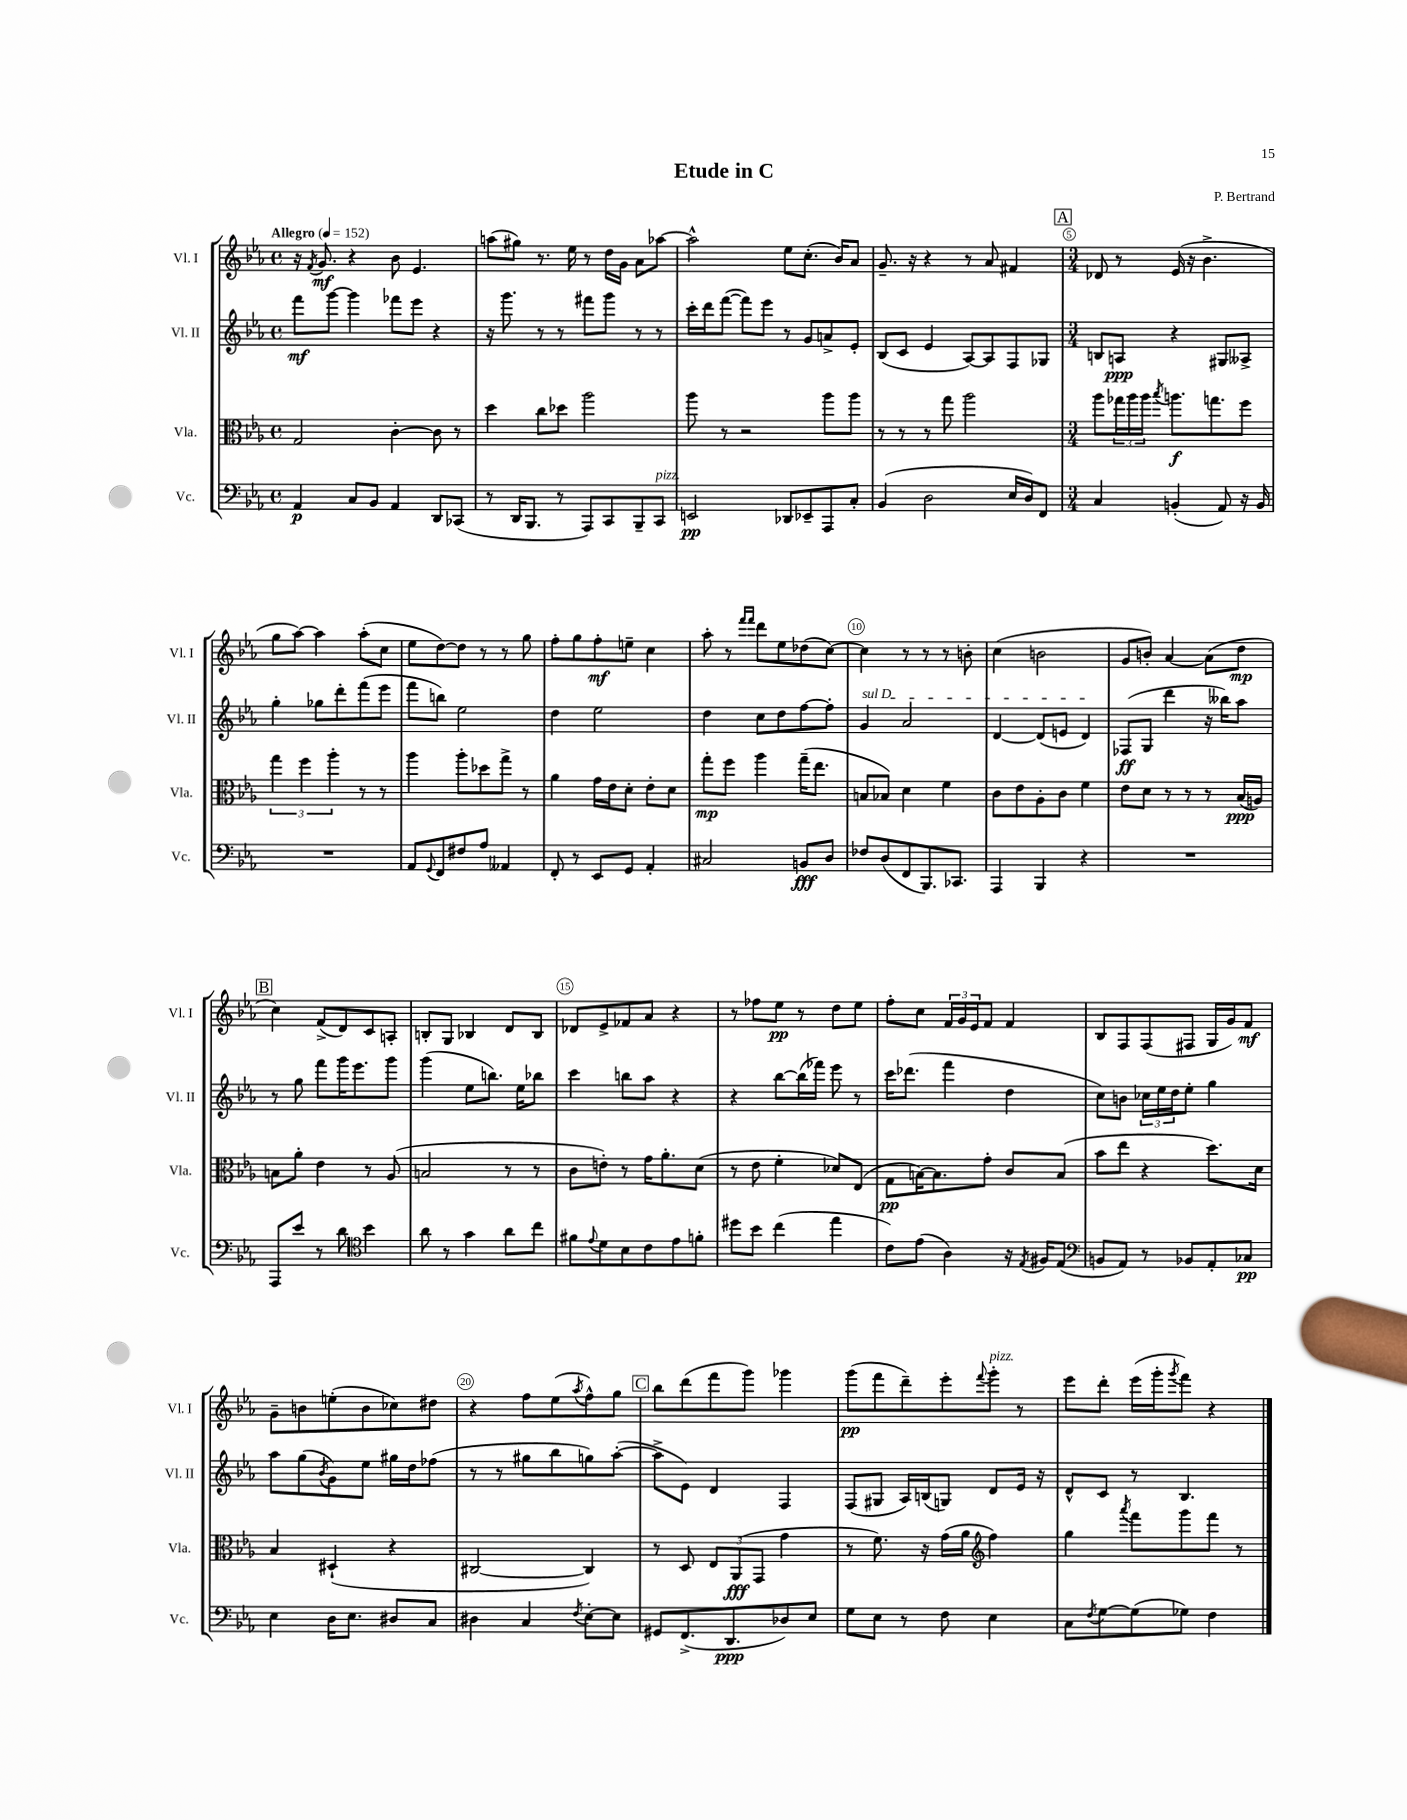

**kern	**dynam	**kern	**dynam	**kern	**dynam	**kern	**dynam
*part4	*part4	*part3	*part3	*part2	*part2	*part1	*part1
*staff4	*staff4	*staff3	*staff3	*staff2	*staff2	*staff1	*staff1
*I"Vc.	*	*I"Vla.	*	*I"Vl. II	*	*I"Vl. I	*
*I'Vc.	*	*I'Vla.	*	*I'Vl. II	*	*I'Vl. I	*
*clefF4	*	*clefC3	*	*clefG2	*	*clefG2	*
*k[b-e-a-]	*	*k[b-e-a-]	*	*k[b-e-a-]	*	*k[b-e-a-]	*
*M4/4	*	*M4/4	*	*M4/4	*	*M4/4	*
*met(c)	*	*met(c)	*	*met(c)	*	*met(c)	*
*MM152	*	*MM152	*	*MM152	*	*MM152	*
=1	=1	=1	=1	=1	=1	=1	=1
!	!	!	!	!	!	!LO:TX:a:B:t=Allegro	!
4AA-/	p	2G/	.	8fff\L	mf	16r	.
.	.	.	.	.	.	8qf/	.
.	.	.	.	.	.	8.g/	mf
.	.	.	.	[8ggg\J	.	.	.
8C/L	.	.	.	4ggg\]	.	4r	.
8BB-/J	.	.	.	.	.	.	.
4AA-/	.	[4c'\	.	8fff-X\L	.	8b-\	.
.	.	.	.	8eee-\J	.	4.e-/	.
8DD/L	.	8c\]	.	4r	.	.	.
(8CC-X/J	.	8r	.	.	.	.	.
=2	=2	=2	=2	=2	=2	=2	=2
8r	.	4dd\	.	16r	.	(8aan\L	.
.	.	.	.	8.ggg\	.	.	.
16DD/KL	.	.	.	.	.	8gg#X\J)	.
8.BBB-/J	.	.	.	.	.	.	.
.	.	8cc\L	.	8r	.	8.r	.
8r	.	8dd-X\J	.	8r	.	.	.
.	.	.	.	.	.	16ee-\	.
8AAA-/L)	.	2aa-\	.	8fff#X\L	.	8r	.
8CC/	.	.	.	8ggg\J	.	16dd\LL	.
.	.	.	.	.	.	16g\JJ	.
8BBB-~/	.	.	.	8r	.	8a-\L	.
!LO:TX:a:i:t=pizz.	!	!	!	!	!	!	!
8CC/J	.	.	.	8r	.	[8aa-X\J	.
=3	=3	=3	=3	=3	=3	=3	=3
2EEn/	pp	8aa-\	.	16ccc'\LL	.	2aa-^^\]	.
.	.	.	.	16ddd\J	.	.	.
.	.	8r	.	([8fff\J	.	.	.
.	.	2r	.	8fff\L])	.	.	.
.	.	.	.	8eee-\J	.	.	.
8DD-X/L	.	.	.	8r	.	8ee-\L	.
8EE-X~/	.	.	.	8g/L	.	(8.cc'\J	.
8AAA-/	.	8aa-\L	.	8an^/	.	.	.
.	.	.	.	.	.	16b-/KL)	.
8C'/J	.	8aa-\J	.	8e-'/J	.	8a-/J	.
=4	=4	=4	=4	=4	=4	=4	=4
(4BB-/	.	8r	.	(8B-/L	.	8.g~/	.
.	.	8r	.	8c/J	.	.	.
.	.	.	.	.	.	16r	.
2D\	.	8r	.	4e-/	.	4r	.
.	.	8gg\	.	.	.	.	.
.	.	2aa-\	.	[8A-/L)	.	8r	.
.	.	.	.	8A-/]	.	8a-/	.
16E-/LL	.	.	.	8F/	.	4f#X/	.
16D/J)	.	.	.	.	.	.	.
8FF/J	.	.	.	8G-X/J	.	.	.
!!LO:REH:place=s1:t=A
=5	=5	=5	=5	=5	=5	=5	=5
*M3/4	*	*M3/4	*	*M3/4	*	*M3/4	*
4C/	.	8aa-\L	.	8Bn/L	.	8d-X/	.
.	.	24gg-X\L	.	8An/J	ppp	8r	.
.	.	24aa-\	.	.	.	.	.
.	.	24aa-\JJ	.	.	.	.	.
.	.	8qbb-/	.	.	.	.	.
(4BBn'/	.	8.aan\L	f	4r	.	(16e-/	.
.	.	.	.	.	.	16r	.
.	.	.	.	.	.	4.b-^\	.
.	.	8.ggn\	.	.	.	.	.
8AA-/)	.	.	.	8G#X/L	.	.	.
16r	.	8ff\J	.	8A--X^/J	.	.	.
16BB/	.	.	.	.	.	.	.
!!LO:LB:g=z
=6	=6	=6	=6	=6	=6	=6	=6
2.r	.	6gg\	.	4gg'\	.	8gg\L	.
.	.	.	.	.	.	[8aa-\J)	.
.	.	6ff\	.	.	.	.	.
.	.	.	.	8gg-X\L	.	4aa-\]	.
.	.	6aa-'\	.	.	.	.	.
.	.	.	.	8ddd'\	.	.	.
.	.	8r	.	(8fff\	.	(8aa-'\L	.
.	.	8r	.	8eee-\J	.	8cc\J	.
=7	=7	=7	=7	=7	=7	=7	=7
8AA-/L	.	4aa-\	.	8fff\L	.	8ee-\L	.
8qqGG/	.	.	.	.	.	.	.
8FF/	.	.	.	8bbn\J)	.	[8dd\)	.
8F#X/	.	8aa-'\L	.	2ee-\	.	8dd\J]	.
8A-/J	.	8dd-X\	.	.	.	8r	.
4AA--X/	.	8gg^\J	.	.	.	8r	.
.	.	8r	.	.	.	8gg\	.
=8	=8	=8	=8	=8	=8	=8	=8
8FF'/	.	4a-\	.	4dd\	.	8ff'\L	.
8r	.	.	.	.	.	8gg\	.
8EE-/L	.	16g\LL	.	2ee-\	.	8ff'\	mf
.	.	16e-\J	.	.	.	.	.
8GG/J	.	8d'\J	.	.	.	8een~\J	.
4AA-'/	.	8e-'\L	.	.	.	4cc\	.
.	.	8d\J	.	.	.	.	.
=9	=9	=9	=9	=9	=9	=9	=9
2C#X/	.	8gg'\L	mp	4dd\	.	8aa-'\	.
.	.	8ff\J	.	.	.	8r	.
.	.	.	.	.	.	16qqfff/LL	.
.	.	.	.	.	.	16qqfff/JJ	.
.	.	4aa-\	.	8cc\L	.	8ddd\L	.
.	.	.	.	8dd\	.	8ee-\	.
8BBn/L	fff	(16gg~\KL	.	[8ff\	.	(8dd-X\	.
.	.	8.ee-\J	.	.	.	.	.
8D/J	.	.	.	8ff'\J]	.	[8cc\J)	.
=10	=10	=10	=10	=10	=10	=10	=10
!	!	!	!	!LO:TX:a:i:t=sul D	!	!	!
8F-X/L	.	8Bn/L	.	4g/	.	4cc\]	.
(8D/	.	8B-X/J)	.	.	.	.	.
8FF/	.	4d\	.	2a-/	.	8r	.
8.BBB-/)	.	.	.	.	.	8r	.
.	.	4f\	.	.	.	8r	.
8.CC-X/J	.	.	.	.	.	.	.
.	.	.	.	.	.	8bn'\	.
=11	=11	=11	=11	=11	=11	=11	=11
4AAA-/	.	8c\L	.	[4d/	.	(4cc\	.
.	.	8e-\	.	.	.	.	.
4BBB-/	.	8A-'\	.	(8d/L]	.	2bn\	.
.	.	8c\J	.	8en/J	.	.	.
4r	.	4f\	.	4d/)	.	.	.
=12	=12	=12	=12	=12	=12	=12	=12
2.r	.	8e-\L	.	(8F-X/L	ff	8g/L	.
.	.	8d\J	.	8G/J	.	8bn'/J)	.
.	.	8r	.	4ddd\	.	[4a-/	.
.	.	8r	.	.	.	.	.
.	.	8r	.	16r	.	(8a-\L]	.
.	.	.	.	16bb--X\KL)	.	.	.
.	.	(16B-/LL	ppp	8aa-\J	.	8dd\J	mp
.	.	16An/JJ)	.	.	.	.	.
!!LO:LB:g=z
!!LO:REH:place=s1:t=B
=13	=13	=13	=13	=13	=13	=13	=13
8AAA-/L	.	8Bn\L	.	8r	.	4cc\)	.
8e-/J	.	8a-'\J	.	8gg\	.	.	.
8r	.	4e-\	.	8fff\L	.	(8f^/L	.
8d\	.	.	.	16ggg\K	.	8d/)	.
.	.	.	.	8.eee-\	.	.	.
*clefC4	*	*	*	*	*	*	*
4b-\	.	8r	.	.	.	8c/	.
.	.	(8A-/	.	8ggg\J	.	8An'/J	.
=14	=14	=14	=14	=14	=14	=14	=14
8a-\	.	2Bn/	.	(4ggg\	.	8Bn'/L	.
8r	.	.	.	.	.	8G/J	.
4g\	.	.	.	8ee-\L	.	4B-X/	.
.	.	.	.	8.bbn\J)	.	.	.
8a-\L	.	8r	.	.	.	8d/L	.
.	.	.	.	16ee-\KL	.	.	.
8cc\J	.	8r	.	8bb-X\J	.	8B-/J	.
=15	=15	=15	=15	=15	=15	=15	=15
8f#X\L	.	8c\L	.	4ccc\	.	8d-X/L	.
8qqe-/	.	.	.	.	.	.	.
8d\	.	8en'\J)	.	.	.	8e-^/	.
8B-\	.	8r	.	8bbn\L	.	8f-X/	.
8c\	.	16g\KL	.	8aa-\J	.	8a-/J	.
.	.	8.a-'\	.	.	.	.	.
8e-\	.	.	.	4r	.	4r	.
8fn'\J	.	(8d\J	.	.	.	.	.
=16	=16	=16	=16	=16	=16	=16	=16
8dd#X\L	.	8r	.	4r	.	8r	.
8b-\J	.	8e-\	.	.	.	8ff-X\L	.
(4cc\	.	4f'\	.	[8bb-\L	.	8ee-\J	pp
.	.	.	.	(16bb-\L]	.	8r	.
.	.	.	.	16fff-X\JJ)	.	.	.
4ee-\	.	8d-X/L)	.	8eee-\	.	8dd\L	.
.	.	(8E-/J	.	8r	.	8ee-\J	.
=17	=17	=17	=17	=17	=17	=17	=17
8c\L)	.	8G\L	pp	16ccc\KL	.	8ff'\L	.
.	.	.	.	(8.ddd-X\J	.	.	.
(8e-\J	.	[16Bn\K)	.	.	.	8cc\J	.
.	.	8.B\]	.	.	.	.	.
4A-\)	.	.	.	4fff\	.	24f/LL	.
.	.	.	.	.	.	24g/	.
.	.	.	.	.	.	24e-/J	.
.	.	8g'\J	.	.	.	8f/J	.
16r	.	8c/L	.	4dd\	.	4f/	.
8qE-/	.	.	.	.	.	.	.
16F#X/KL	.	.	.	.	.	.	.
(8E-/J	.	(8B/J	.	.	.	.	.
=18	=18	=18	=18	=18	=18	=18	=18
*clefF4	*	*	*	*	*	*	*
8BBn/L	.	8b-\L	.	8cc\L)	.	8B-/L	.
8AA-/J)	.	8ee-\J	.	8bn\J	.	8F/	.
8r	.	4r	.	24cc-X\LL	.	(8F/	.
.	.	.	.	24ee-\	.	.	.
.	.	.	.	24dd\J	.	.	.
8BB-X/L	.	.	.	8ee-'\J	.	8F#X/J	.
8AA-'/	.	8.dd\L)	.	4gg\	.	16G/LL	.
.	.	.	.	.	.	16g/J)	.
8C-X/J	pp	.	.	.	.	8f/J	mf
.	.	16d\Jk	.	.	.	.	.
!!LO:LB:g=z
=19	=19	=19	=19	=19	=19	=19	=19
4E-\	.	4B-/	.	8aa-\L	.	8g~\L	.
.	.	.	.	(8gg\	.	8bn\	.
.	.	.	.	8qb-/	.	.	.
16D\KL	.	(4D#X`/	.	8g\)	.	(8een'\	.
8.E-\J	.	.	.	.	.	.	.
.	.	.	.	8ee-\J	.	8b\	.
8D#X/L	.	4r	.	16gg#X\LL	.	8cc-X\)	.
.	.	.	.	16dd\J	.	.	.
8C/J	.	.	.	(8ff-X\J	.	8dd#X\J	.
=20	=20	=20	=20	=20	=20	=20	=20
4D#X\	.	[2C#X/	.	8r	.	4r	.
.	.	.	.	8r	.	.	.
4C/	.	.	.	8gg#X\L	.	8ff\L	.
.	.	.	.	8bb-\	.	(8ee-\	.
8qF/	.	.	.	.	.	8qaa-/	.
[8E-'\L	.	4C#/])	.	8ggn\)	.	8ff^^\)	.
8E-\J]	.	.	.	([8aa-'\J	.	8gg\J	.
!!LO:REH:place=s1:t=C
=21	=21	=21	=21	=21	=21	=21	=21
8GG#X/L	.	8r	.	8aa-^\L]	.	8bb-\L	.
(8.FF^/	.	8D/	.	8e-\J)	.	(8ddd\	.
.	.	12E-/L	.	4d/	.	8fff\	.
8.DD/	ppp	.	.	.	.	.	.
.	.	(12AA-/	fff	.	.	.	.
.	.	.	.	.	.	8ggg\J)	.
.	.	12GG/J	.	.	.	.	.
8D-X/)	.	4g\	.	4F/	.	4ggg-X\	.
8E-/J	.	.	.	.	.	.	.
=22	=22	=22	=22	=22	=22	=22	=22
8G\L	.	8r	.	(8F/L	.	(8ggg\L	pp
8E-\J	.	8.f\)	.	8G#X/J	.	8fff\	.
8r	.	.	.	16A-/LL)	.	8ddd~\)	.
.	.	16r	.	(16Bn/J	.	.	.
8F\	.	(16g\LL	.	8Gn/J)	.	8eee-'\	.
.	.	16a-\JJ	.	.	.	.	.
*	*	*clefG2	*	*	*	*	*
.	.	.	.	.	.	8qqfff/	.
!	!	!	!	!	!	!LO:TX:a:i:t=pizz.	!
4E-\	.	4ff\)	.	8d/L	.	8ggg'\J	.
.	.	.	.	16e-/Jk	.	8r	.
.	.	.	.	16r	.	.	.
=23	=23	=23	=23	=23	=23	=23	=23
8C\L	.	4gg\	.	8d^^/L	.	8eee-\L	.
8qF/	.	.	.	.	.	.	.
[8G\	.	.	.	8c/J	.	8ddd'\J	.
.	.	8qaaa-/	.	.	.	.	.
(8G\]	.	8fff\L	.	8r	.	(16eee-\LL	.
.	.	.	.	.	.	16ggg'\J	.
.	.	.	.	.	.	8qggg/	.
8G-X\J)	.	8ggg\	.	4.B-/	.	8fff\J)	.
4F\	.	8fff\J	.	.	.	4r	.
.	.	8r	.	.	.	.	.
==	==	==	==	==	==	==	==
*-	*-	*-	*-	*-	*-	*-	*-
